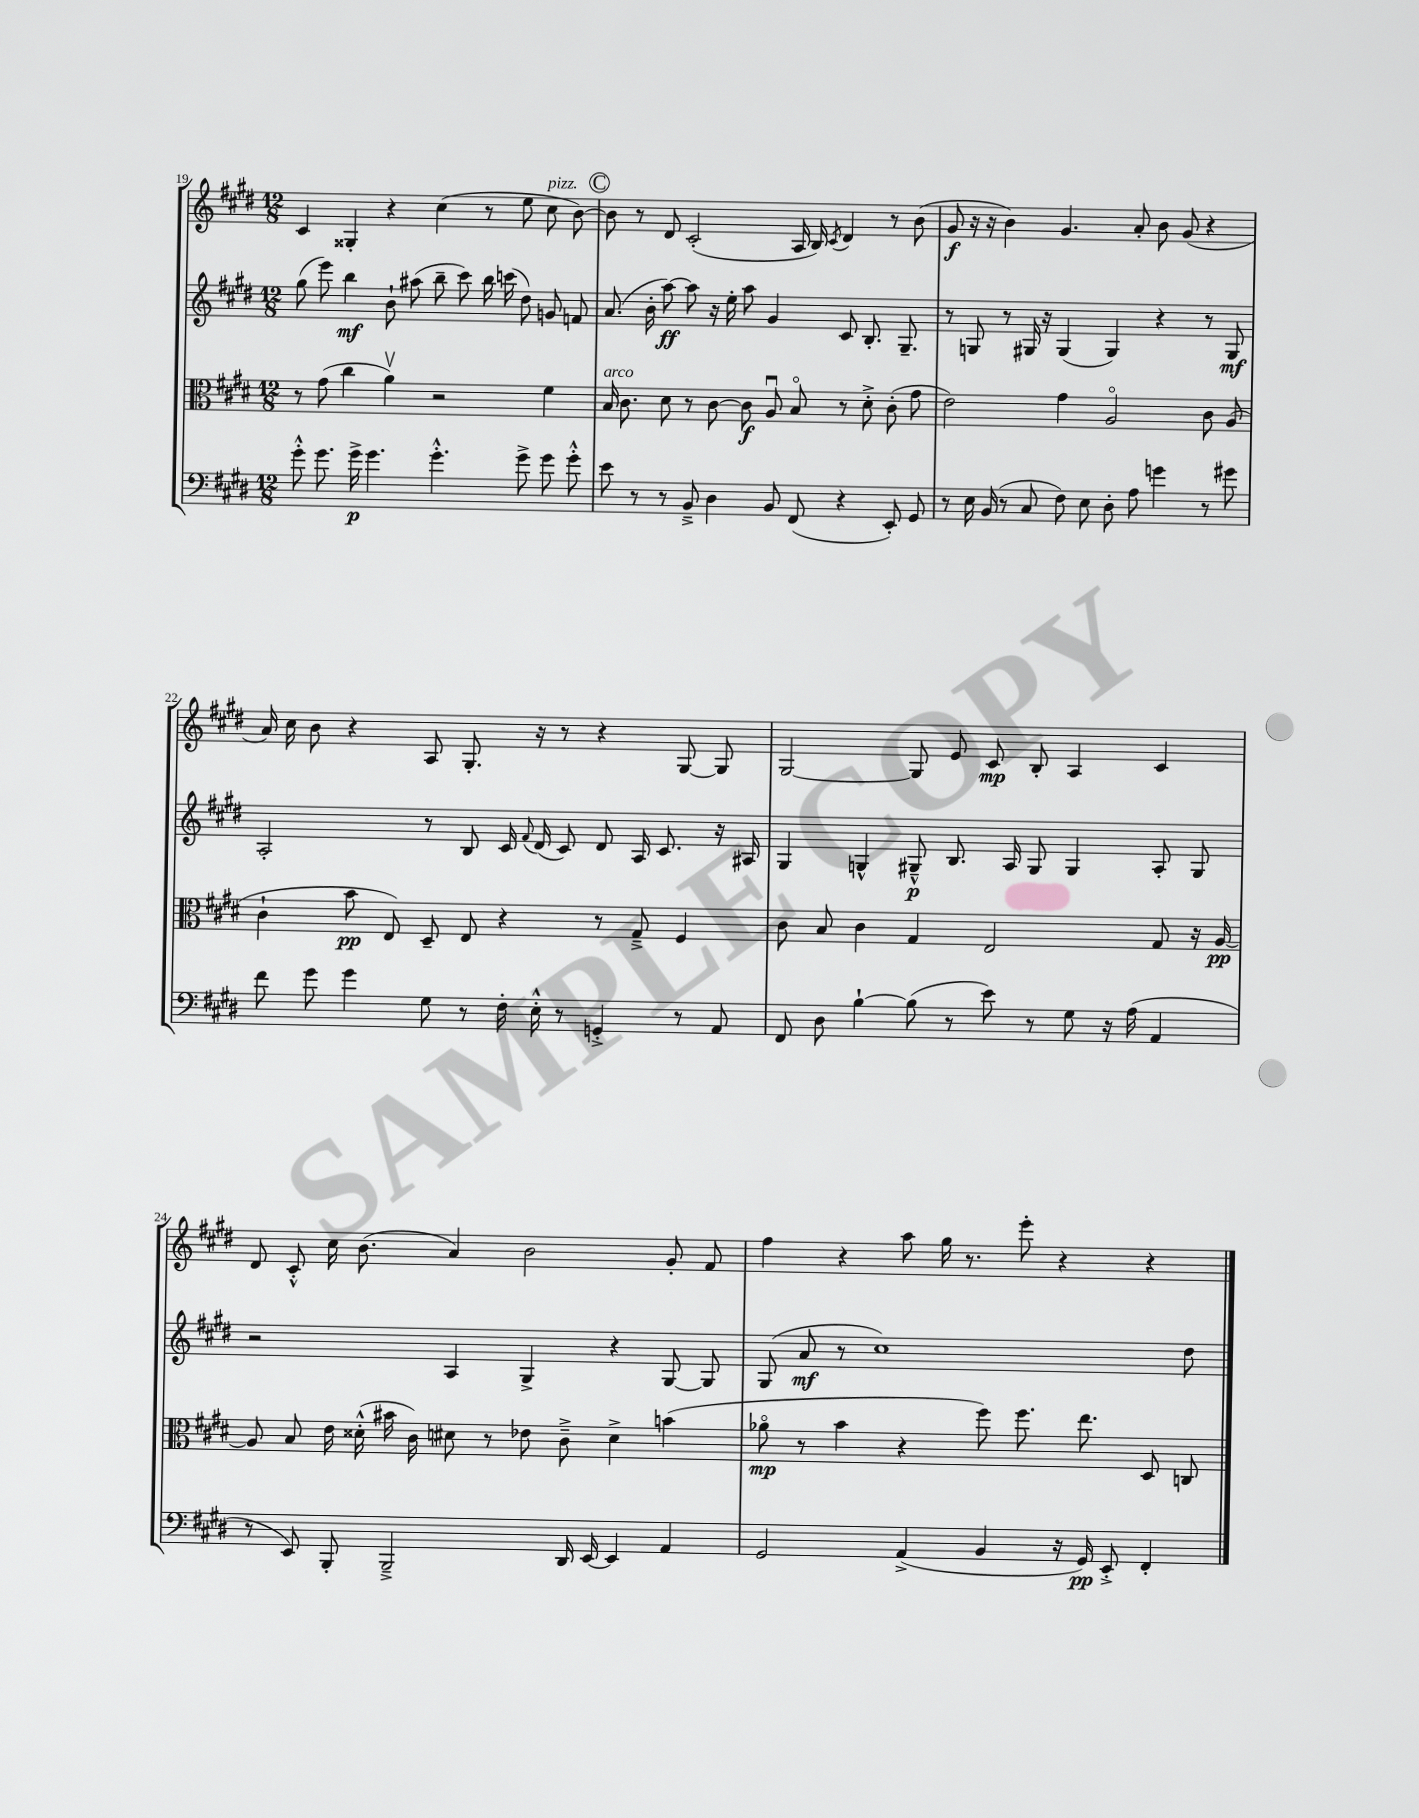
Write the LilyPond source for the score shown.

<<
\new StaffGroup <<
\new Staff = "s0" {
    \clef treble \key e \major \numericTimeSignature \time 12/8
    \autoBeamOff cis'4 gisis4-. r4 cis''4( r8 e''8 cis''8^\markup { \italic "pizz." } b'8~) |
    \mark \markup { \circle "C" } b'8 r8 dis'8 cis'2-.( a16 b16) \acciaccatura { cis'8 } dis'4 r8 b'8( |
    gis'8\f r16 r16 b'4) gis'4. a'8-. b'8 gis'8( r4 |
    a'16) cis''16 b'8 r4 a8 gis8.-. r16 r8 r4 gis8~ gis8 |
    gis2~ gis8 e'8 cis'8\mp b8-. a4 cis'4 |
    dis'8 cis'8-.-^ cis''16 b'8.( a'4) b'2 gis'8-. fis'8 |
    fis''4 r4 a''8 gis''16 r8. e'''8-. r4 r4 \bar "|." |
}
\new Staff = "s1" {
    \clef treble \key e \major \numericTimeSignature \time 12/8
    \autoBeamOff gis''8( e'''8) b''4\mf b'8-! ais''8( b''8-- cis'''8) b''16 c'''16( dis''8) g'8 f'8 |
    \mark \markup { \circle "C" } a'8.( b'16-. a''8~\ff) a''8 r16 e''16-. a''8 gis'4 cis'8 b8.-. gis8.-- |
    r8 g8 r8 gis16 r16 gis4( gis4) r4 r8 gis8\mf |
    a2-. r8 b8 cis'16 \appoggiatura { fis'8 } dis'16( cis'8) dis'8 a16 cis'8. r16 ais16 |
    gis4 g4-^ gis8---^\p b8. a16 gis8 gis4 a8-. gis8 |
    r2 a4 gis4-> r4 gis8~ gis8 |
    gis8( a'8\mf r8 cis''1) dis''8 \bar "|." |
}
\new Staff = "s2" {
    \clef alto \key e \major \numericTimeSignature \time 12/8
    \autoBeamOff r8 gis'8( cis''4 a'4\upbow) r2 fis'4 |
    \mark \markup { \circle "C" } b16^\markup { \italic "arco" } cis'8. dis'8 r8 cis'8~ cis'8\f a8\downbow b8\flageolet r8 dis'8-.-> cis'8-.( gis'8 |
    e'2) gis'4 a2\flageolet cis'8 a8( |
    cis'4-! b'8\pp e8) dis8-- e8 r4 r8 gis8---> fis4 |
    cis'8 b8 cis'4 gis4 e2 gis8 r16 a16~\pp |
    a8 b8 e'16 disis'16-.-^( bis'16 cis'16) dis'8 r8 ees'8 cis'8---> dis'4-> b'4( |
    aes'8\flageolet\mp r8 b'4 r4 fis''8) fis''8. e''8. dis8 c8 \bar "|." |
}
\new Staff = "s3" {
    \clef bass \key e \major \numericTimeSignature \time 12/8
    \autoBeamOff gis'8-.-^ gis'8. gis'16->\p gis'4. gis'4.-.-^ gis'8-> gis'8 gis'8-.-^ |
    \mark \markup { \circle "C" } e'8 r8 r8 b,8---> dis4 b,8 fis,8( r4 e,8-.) gis,8 |
    r8 e16 b,16( r8 cis8 fis8) e8 dis8-. a8 g'4 r8 gis'8 |
    fis'8 gis'8 gis'4 gis8 r8 fis16-. e16-.-^ r8 g,4-.-> r8 a,8 |
    fis,8 dis8 b4~-! b8( r8 e'8) r8 gis8 r16 a16( a,4 |
    r8 e,8) b,,8-. b,,2---> dis,16 e,16~ e,4 a,4 |
    gis,2 a,4->( b,4 r16 gis,16\pp) e,8-.-> fis,4-. \bar "|." |
}
>>
>>
\layout { \context { \Score currentBarNumber = #19 } }
